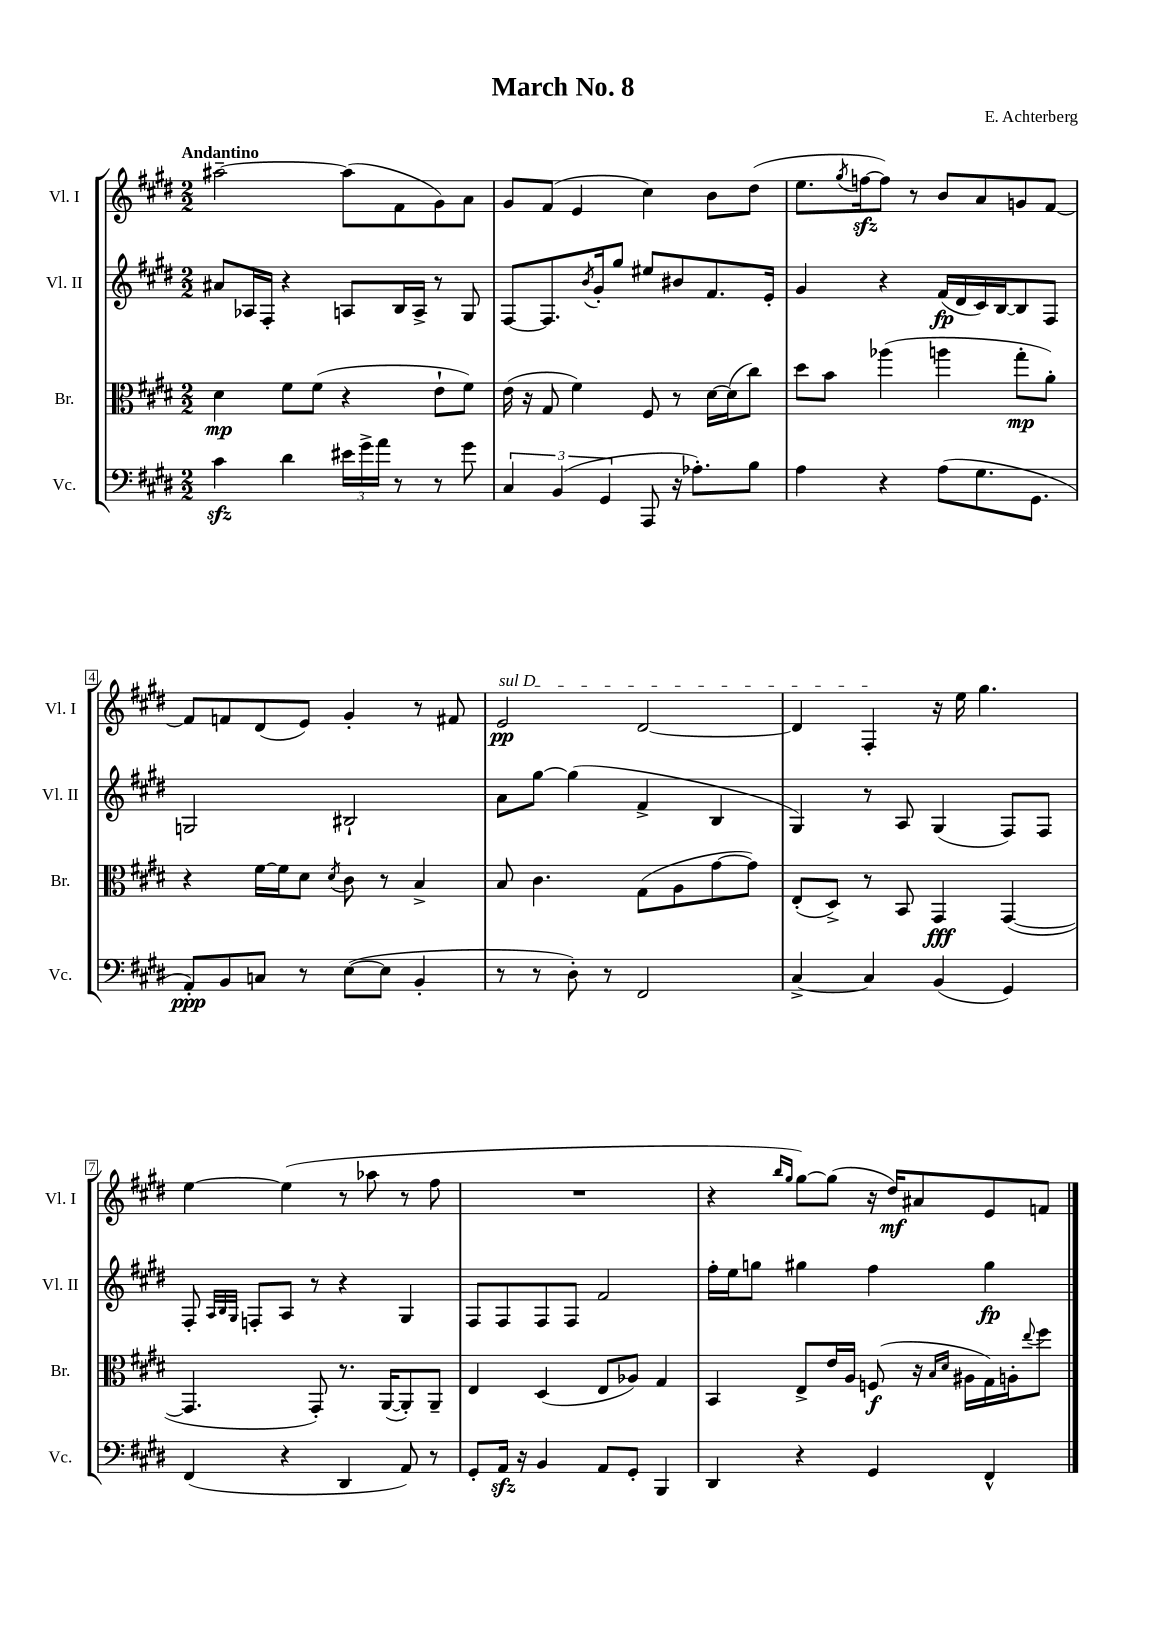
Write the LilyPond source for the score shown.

\header { title = "March No. 8" composer = "E. Achterberg" }
<<
\new StaffGroup <<
\new Staff = "s0" \with { instrumentName = "Vl. I" shortInstrumentName = "Vl. I" } {
    \clef treble \key e \major \numericTimeSignature \time 2/2 \tempo "Andantino"
    ais''2~-- ais''8( fis'8 gis'8) a'8 |
    gis'8 fis'8( e'4 cis''4) b'8 dis''8( |
    e''8. \acciaccatura { gis''8 } f''16~\sfz f''8) r8 b'8 a'8 g'8 fis'8~ |
    fis'8 f'8 dis'8( e'8) gis'4-. r8 fis'8 |
    \once \override TextSpanner.bound-details.left.text = \markup { \italic "sul D" } e'2\pp\startTextSpan dis'2~ |
    dis'4 fis4-.\stopTextSpan r16 e''16 gis''4. |
    e''4~ e''4( r8 aes''8 r8 fis''8 |
    R1 |
    r4 \grace { b''16 gis''16 } gis''8~) gis''8( r16 dis''16\mf) ais'8 e'8 f'8 \bar "|." |
}
\new Staff = "s1" \with { instrumentName = "Vl. II" shortInstrumentName = "Vl. II" } {
    \clef treble \key e \major \numericTimeSignature \time 2/2
    ais'8 aes16 fis16-. r4 a8 b16 a16-> r8 gis8 |
    fis8~ fis8. \acciaccatura { b'8 } gis'16-. gis''8 eis''8 bis'8 fis'8. e'16-. |
    gis'4 r4 fis'16\fp( dis'16 cis'16) b16~ b8 fis8 |
    g2 bis2-! |
    a'8 gis''8~ gis''4( fis'4-> b4 |
    gis4) r8 a8 gis4( fis8) fis8 |
    fis8-. \grace { a32 b32 gis32 } f8-. a8 r8 r4 gis4 |
    fis8 fis8 fis8 fis8 fis'2 |
    fis''16-. e''16 g''8 gis''4 fis''4 gis''4\fp \bar "|." |
}
\new Staff = "s2" \with { instrumentName = "Br." shortInstrumentName = "Br." } {
    \clef alto \key e \major \numericTimeSignature \time 2/2
    dis'4\mp fis'8 fis'8( r4 e'8-! fis'8) |
    e'16( r16 gis8 fis'4) fis8 r8 dis'16~ dis'16( cis''8) |
    dis''8 b'8 aes''4( a''4 gis''8-.\mp a'8-.) |
    r4 fis'16~ fis'16 dis'8 \acciaccatura { dis'8 } cis'8 r8 b4-> |
    b8 cis'4. gis8( a8 gis'8~ gis'8) |
    e8-.( dis8->) r8 b,8 gis,4\fff gis,4~( |
    gis,4. gis,8-.) r8. a,16~( a,8-.) a,8-- |
    e4 dis4( e8 aes8) gis4 |
    b,4 e8-> e'16 a16 f8\f( r16 \grace { b16 dis'16 } ais16 gis16) a16-. \appoggiatura { e''8 } fis''8 \bar "|." |
}
\new Staff = "s3" \with { instrumentName = "Vc." shortInstrumentName = "Vc." } {
    \clef bass \key e \major \numericTimeSignature \time 2/2
    cis'4\sfz dis'4 \tuplet 3/2 { eis'16 gis'16-> a'16 } r8 r8 gis'8 |
    \tuplet 3/2 { cis4 b,4( gis,4 } a,,8 r16 aes8.-.) b8 |
    a4 r4 a8( gis8. gis,8. |
    a,8-.\ppp) b,8 c8 r8 e8~( e8 b,4-. |
    r8 r8 dis8-.) r8 fis,2 |
    cis4~-> cis4 b,4( gis,4) |
    fis,4( r4 dis,4 a,8) r8 |
    gis,8-. a,16\sfz r16 b,4 a,8 gis,8-. b,,4 |
    dis,4 r4 gis,4 fis,4-^ \bar "|." |
}
>>
>>
\layout { \context { \Score \override BarNumber.stencil = #(make-stencil-boxer 0.1 0.3 ly:text-interface::print) } }
